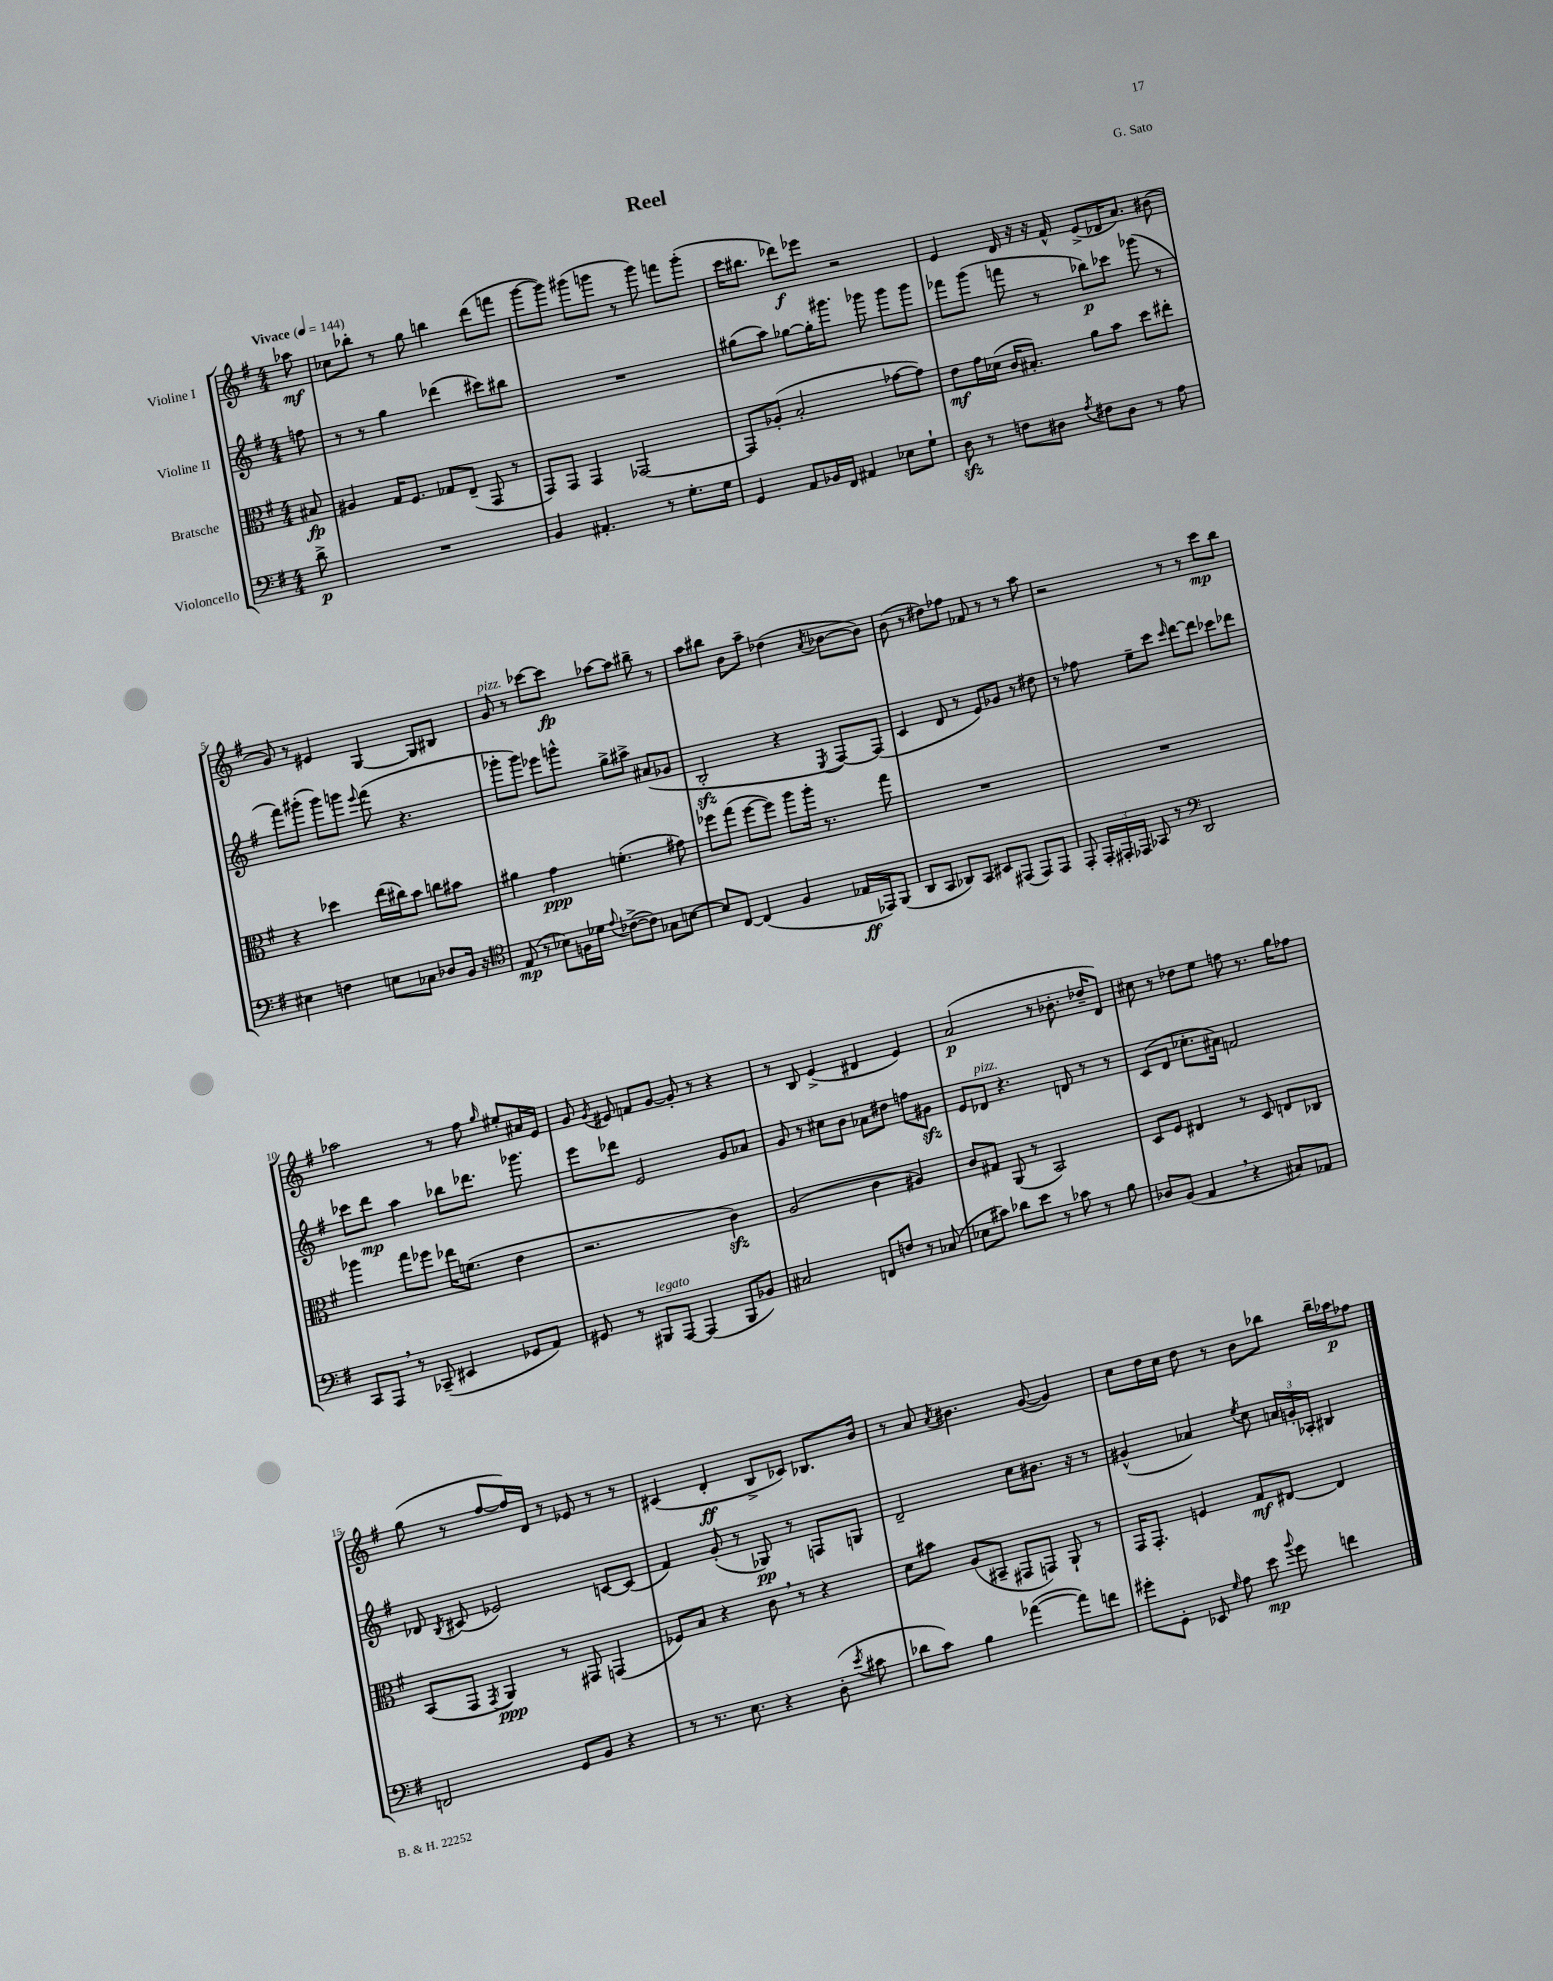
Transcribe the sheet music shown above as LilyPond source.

\header { title = "Reel" composer = "G. Sato" }
<<
\new StaffGroup <<
\new Staff = "s0" \with { instrumentName = "Violine I" } {
    \clef treble \key g \major \numericTimeSignature \time 4/4 \partial 8 \tempo "Vivace" 4 = 144
    \autoBeamOff aes''8\mf |
    ces''8[ bes''8]-. r8 g''8 b''4 d'''8[( f'''8] |
    g'''8[~ g'''8]) gis'''8[( g'''8] r8 g'''8) f'''8[ g'''8]-.( |
    c'''16[ bis''8.] des'''8[\f) ees'''8] r2 |
    e'4 d'16 r16 r16 fis'16-^ e'8[->( des'16 a'8.]) bis'8( |
    g'8) r8 eis'4 g4~ g8[ bis8] |
    g'8^\markup { \italic "pizz." } r8 ces'''8[~ ces'''8]\fp aes''8[~ aes''8] bis''8-- r8 |
    a''8[ bis''8] b'8[ a''8]-- des''4( \acciaccatura { a'8 } bes'8[~ bes'8]) |
    b'8( r8 dis''8[) fes''8] fes'8 r8 r8 a''8 |
    r2 r8 r8 c'''8[\mp b''8] |
    aes''2 r8 fis''8 \grace { g''16 } eis''8[-. ais'16 e'16] |
    g'8 \acciaccatura { g'8 } eis'8 f'8[ g'8]~ g'8-. r8 r4 |
    r8 b8 e'4->( dis'4 e'4) |
    a'2\p( r8 bes'8.-. des''16[-- d'8]) |
    cis''8 r8 des''8[ e''8] f''8 r8. g''16[ fes''8] |
    g''8( r8 fis''8[~ fis''16) d'16] r8 ees'8 r8 r8 |
    cis'4( d'4-.\ff b8[-> ces'8]) bes8.[ b'16] |
    r8 a'8 \acciaccatura { a'8 } bis'4. g'8~( g'4) |
    c''8[ d''16 c''16] d''8 r8 b'8[ bes''8] bes''16[-- aes''16\p fes''8] \bar "|." |
}
\new Staff = "s1" \with { instrumentName = "Violine II" } {
    \clef treble \key g \major \numericTimeSignature \time 4/4 \partial 8
    \autoBeamOff f''8 |
    r8 r8 g''4 des'''4( cis'''8[) bis''8] |
    R1 |
    gis''8[( a''8]) ges''8[~ ges''16-. gis'''8.] ges'''8 ges'''8[ ges'''8] |
    fes'''8[ g'''8]( f'''8 r8 bes''8[\p) ces'''8] ges'''8( r8 |
    fis'''8[) gis'''8]-.( gis'''8[) g'''8] \appoggiatura { e'''8 } fis'''8( r4. |
    ges'''8[-. ges'''8]) ees'''8[ g'''8]-^ g''8[-> ais''8]-> ais'8[( ges'8] |
    b2-.\sfz r4 \acciaccatura { e8 } fis8[~) fis8]( |
    c'4 d'8 r8 e'8[) ges'8] r8 dis''8 |
    r8 fes''8 e''8[-- c'''8] \grace { c'''16 } d'''8[~ d'''8] ces'''8[ des'''8] |
    ces'''8[ d'''8]\mp a''4 bes''8[ des'''8.] ges'''8. |
    e'''8[ des'''8] e'2 g'8[ aes'8] |
    g'8 r8 cis''8[ b'8] aes'8[ dis''8] f''8[ gis'8]\sfz |
    e'8[ des'8]^\markup { \italic "pizz." } r4. d'8 r8 r8 |
    c'8[( d'8] ces''8.[-. ais'16]) f'2 |
    des'8 \acciaccatura { b8 } cis'8( ees'2) c'8[~ c'8]( |
    fis'4) g'8-.( r8 ges8\pp) r8 f8[ g8] |
    d'2-- c''8[ bis'8.] r16 r8 |
    gis'4-^( aes'4) \acciaccatura { e''8 } c''8 \tuplet 3/2 { a'16[ g'16-. aes16]-. } bis4 \bar "|." |
}
\new Staff = "s2" \with { instrumentName = "Bratsche" } {
    \clef alto \key g \major \numericTimeSignature \time 4/4 \partial 8
    \autoBeamOff bis8\fp |
    ais4 g16[ fis8.] ges8[ e8]--( g,8 r8 |
    g,8[) g,8] g,4 ges,2~ |
    ges,8[ aes8]-.( b2-. ges'8[~ ges'8]) |
    e'8[\mf g'16 des'16]( c'16[ bis8.]-.) a'8[ b'8] d''8[ eis''8]-. |
    r4 des''4 e''16[( cis''16) b'8] c''8[ bis'8] |
    ais'4 g'4\ppp f'4.-.( gis'8) |
    fes''8[ g''8]( fes''8[~ fes''8]) a''8[ a''16]-. r8. g''8 |
    R1 |
    R1 |
    aes''4 g''8[ fes''8] ees''16[ f'8.]( e'4 |
    r2. c'4\sfz) |
    a2( c'4 ais4) |
    c'8[ gis8] a,8( r8 b,2) |
    d8[ fis8] eis4 r8 d8 e8[ ces8] |
    b,8[( g,8] \acciaccatura { g,8 } a,4\ppp) r8 gis,8 g,4( |
    fes8[) b8] r4 c'8 \breathe r8 r4 |
    d'8[ bis'8] a8[( bis,8]-- gis,8[ g,8]) a,8-! r8 |
    g,16[ g,8.]-. f4 g8[\mf eis8]~ eis4 \bar "|." |
}
\new Staff = "s3" \with { instrumentName = "Violoncello" } {
    \clef bass \key g \major \numericTimeSignature \time 4/4 \partial 8
    \autoBeamOff d'8->\p |
    R1 |
    b,4 ais,4.-. r8 g8.[-. g16] |
    g,4 a,8[ bes,16 fis,16] ais,4 ees8[ g8]-! |
    d8\sfz r8 f8[ dis8] \acciaccatura { a8 } fis8[ dis8] r8 a8 |
    eis4 f4 e8[ ces8] des8[ b,16] r16 |
    \clef tenor e8\mp( r8 bes8[) f16 des'16] \appoggiatura { e'8 } ces'8[~->( ces'8]) ges8[ b8]~ |
    b8[ c8]~ c4( fis4 ees16[\ff ees,16) fis,8]( |
    a,8[ g,8] aes,8[) g,8] bis,8[ eis,8]( eis,8[) eis,8] |
    e,8-. \tuplet 3/2 { e,16[-. eis,16-. ees,16] } ges,8 r8 \clef bass d,2 |
    c,8[ a,,8] \breathe r8 ces,8--( eis,4 ges,8[ a,8]) |
    gis,8 r8 bis,,8[^\markup { \italic "legato" } a,,8]~ a,,4( bis,,8[ bes,8]) |
    cis2 f,8[ f8] r8 ces8( |
    ees8[ cis'8]) des'8[ e'8] r8 ces'8 r8 b8 |
    des8[ b,8]( a,4 \breathe r4 cis8[) aes,8] |
    f,2 g,8[ b,8] r4 |
    r8 r8. e8. r4 d8-.( \acciaccatura { e'8 } cis'8 |
    des'8[ c'8]) b4 aes'4~( aes'8[) f'8] |
    gis'8[-. g,8]-. ees,8 \grace { g16 } a8 e'8\mp \appoggiatura { b'8 } gis'8 f'4 \bar "|." |
}
>>
>>
